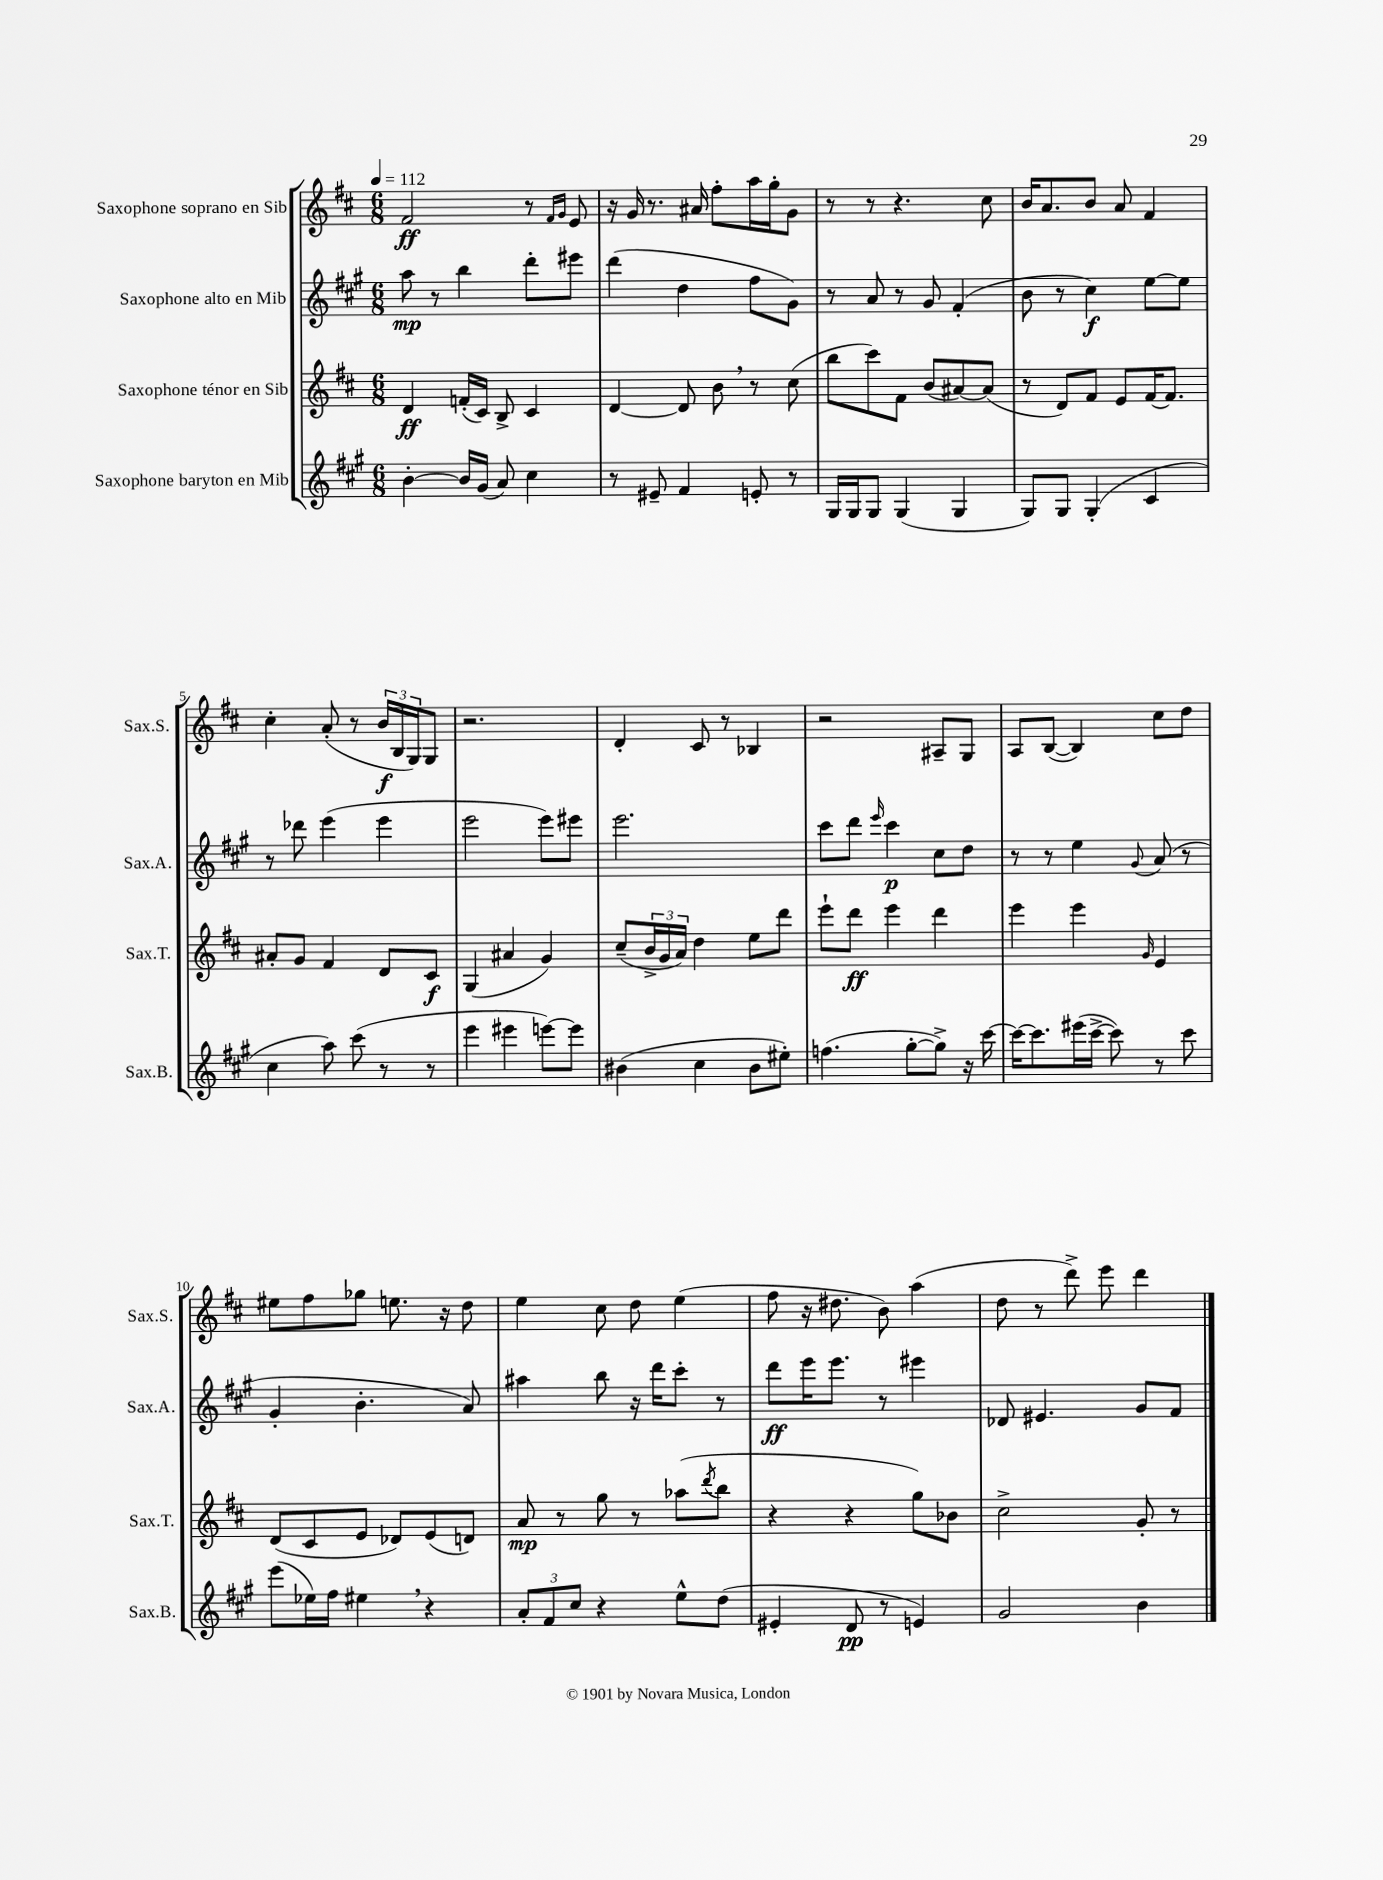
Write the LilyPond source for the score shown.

<<
\new StaffGroup <<
\new Staff = "s0" \with { instrumentName = "Saxophone soprano en Sib" shortInstrumentName = "Sax.S." } {
    \clef treble \key d \major \numericTimeSignature \time 6/8 \tempo 4 = 112
    fis'2\ff r8 \grace { fis'16 g'16 } e'8 |
    r16 g'16 r8. ais'16 fis''8-. a''16 g''16-. g'8 |
    r8 r8 r4. cis''8 |
    b'16 a'8. b'8 a'8 fis'4 |
    cis''4-. a'8-.( r8 \tuplet 3/2 { b'16\f b16 g16) } g8 |
    r2. |
    d'4-. cis'8 r8 bes4 |
    r2 ais8-- g8 |
    a8 b8~( b4) cis''8 d''8 |
    eis''8 fis''8 ges''8 e''8. r16 d''8 |
    e''4 cis''8 d''8 e''4( |
    fis''8 r16 dis''8. b'8) a''4( |
    d''8 r8 d'''8->) e'''8 d'''4 \bar "|." |
}
\new Staff = "s1" \with { instrumentName = "Saxophone alto en Mib" shortInstrumentName = "Sax.A." } {
    \clef treble \key a \major \numericTimeSignature \time 6/8
    a''8\mp r8 b''4 d'''8-. eis'''8 |
    d'''4( d''4 fis''8 gis'8) |
    r8 a'8 r8 gis'8 fis'4-.( |
    b'8 r8 cis''4\f) e''8~ e''8 |
    r8 des'''8 e'''4( e'''4 |
    e'''2 e'''8) eis'''8 |
    e'''2. |
    cis'''8 d'''8 \grace { e'''16 } cis'''4\p cis''8 d''8 |
    r8 r8 e''4 \appoggiatura { gis'8 } a'8( r8 |
    gis'4-. b'4.-. a'8) |
    ais''4 b''8 r16 d'''16 cis'''8-. r8 |
    d'''8\ff e'''16 e'''8. r8 eis'''4 |
    des'8 eis'4. gis'8 fis'8 \bar "|." |
}
\new Staff = "s2" \with { instrumentName = "Saxophone ténor en Sib" shortInstrumentName = "Sax.T." } {
    \clef treble \key d \major \numericTimeSignature \time 6/8
    d'4\ff f'16-.( cis'16) b8-> cis'4 |
    d'4~ d'8 b'8 \breathe r8 cis''8( |
    b''8 cis'''8) fis'8 b'8( ais'8~) ais'8( |
    r8 d'8) fis'8 e'8 fis'16~ fis'8. |
    ais'8-. g'8 fis'4 d'8 cis'8\f |
    g4( ais'4 g'4) |
    cis''8--( \tuplet 3/2 { b'16-> g'16 a'16) } d''4 e''8 d'''8 |
    e'''8-! d'''8\ff e'''4 d'''4 |
    e'''4 e'''4 \grace { g'16 } e'4 |
    d'8( cis'8 e'8 des'8) e'8( d'8) |
    a'8\mp r8 g''8 r8 aes''8( \acciaccatura { d'''8 } b''8 |
    r4 r4 g''8) bes'8 |
    cis''2-> g'8-. r8 \bar "|." |
}
\new Staff = "s3" \with { instrumentName = "Saxophone baryton en Mib" shortInstrumentName = "Sax.B." } {
    \clef treble \key a \major \numericTimeSignature \time 6/8
    b'4~-. b'16 gis'16( a'8) cis''4 |
    r8 eis'8-- fis'4 e'8-. r8 |
    gis16 gis16 gis8 gis4( gis4 |
    gis8) gis8 gis4-.( cis'4 |
    cis''4 a''8) cis'''8( r8 r8 |
    e'''4 eis'''4 e'''8~) e'''8 |
    bis'4( cis''4 bis'8 eis''8-.) |
    f''4.( gis''8~-. gis''8->) r16 cis'''16~ |
    cis'''16~ cis'''8. eis'''16( cis'''16~-> cis'''8) r8 cis'''8 |
    e'''8( ees''16) fis''16 eis''4 \breathe r4 |
    \tuplet 3/2 { a'8-. fis'8 cis''8 } r4 e''8-^ d''8( |
    eis'4-. d'8\pp r8 e'4) |
    gis'2 b'4 \bar "|." |
}
>>
>>
